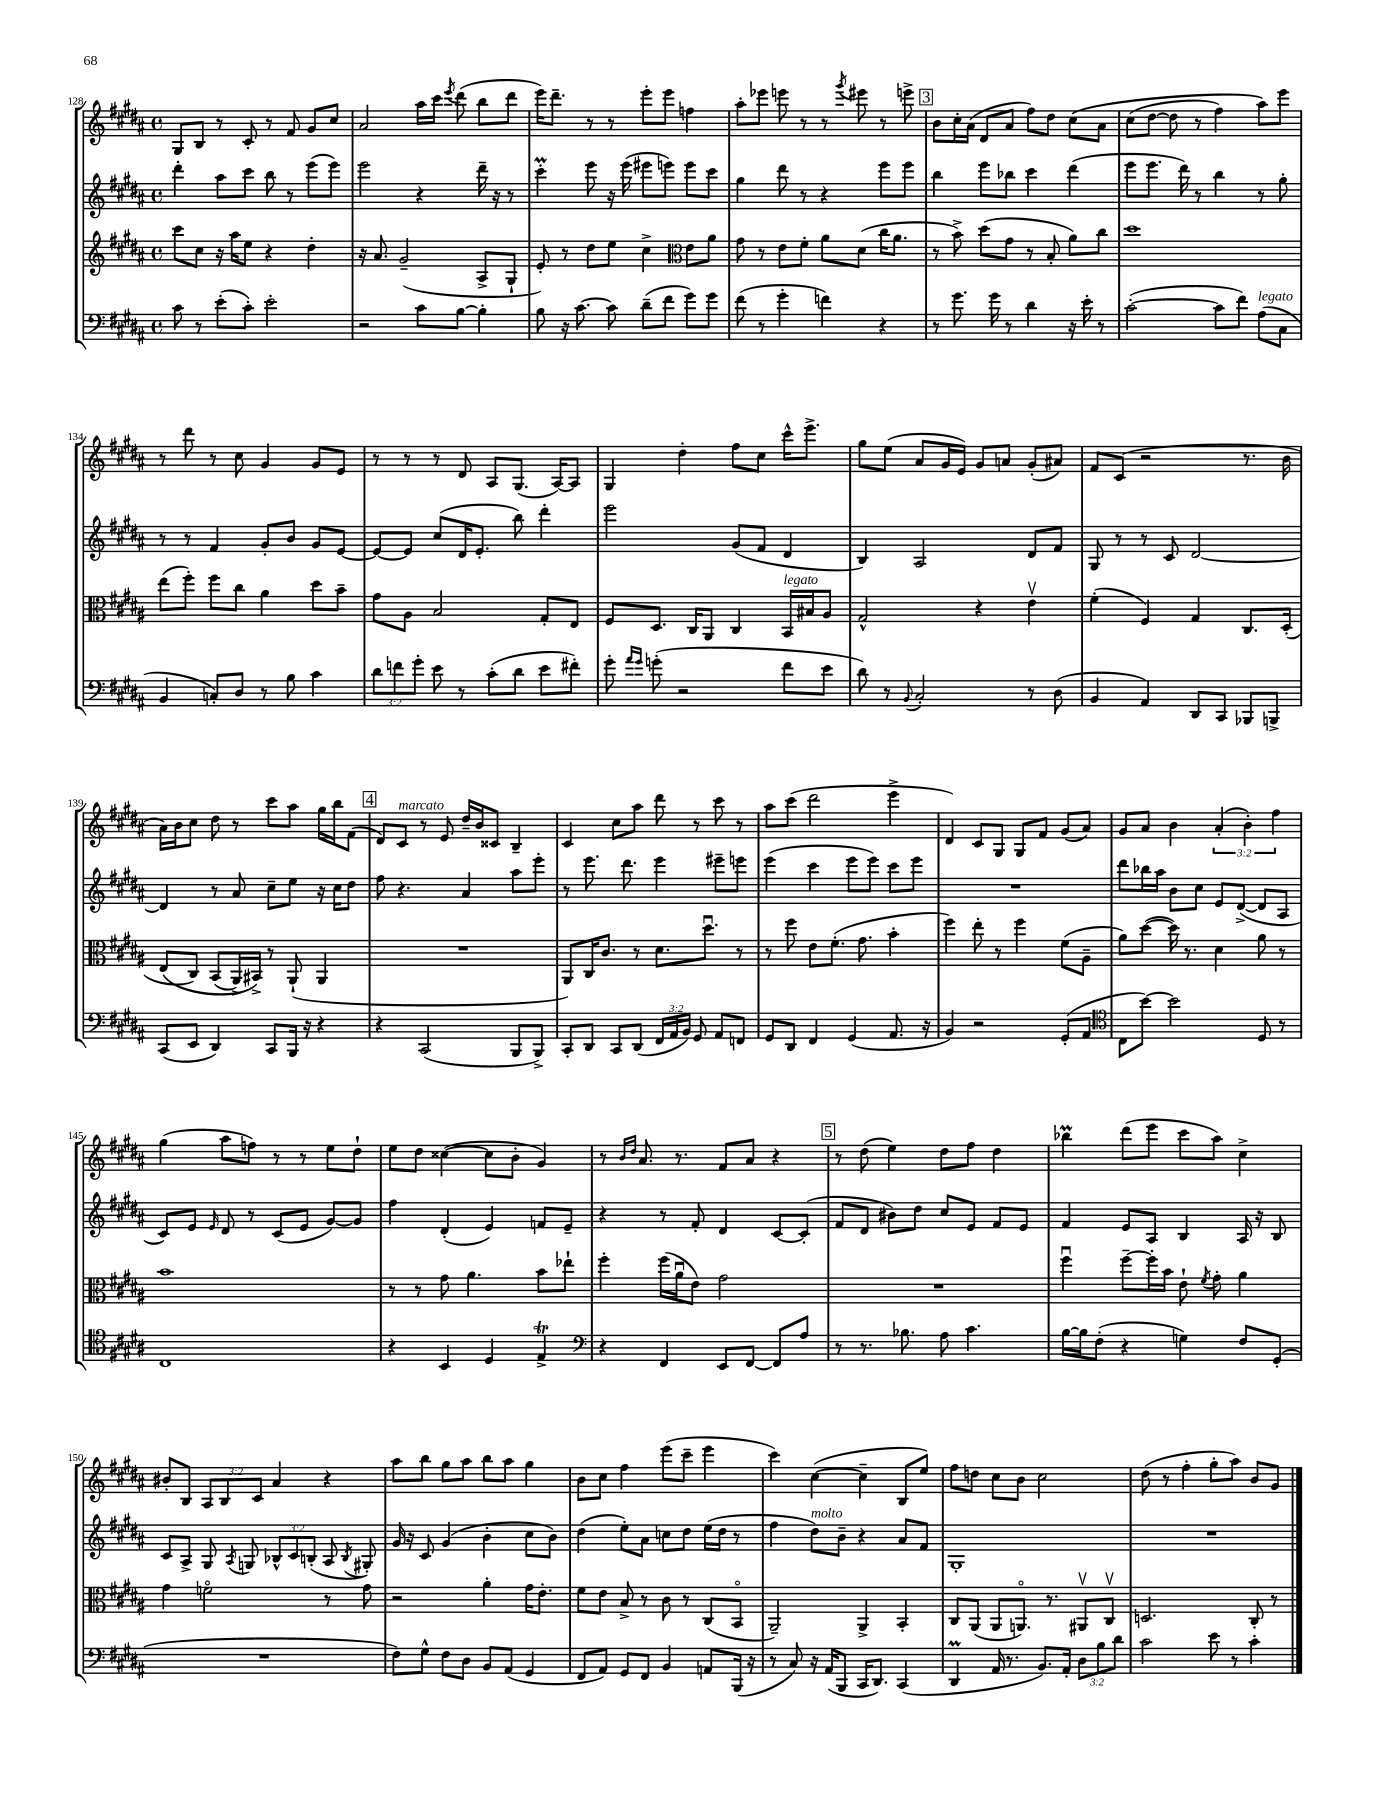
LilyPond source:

<<
\new StaffGroup <<
\new Staff = "s0" {
    \clef treble \key b \major \defaultTimeSignature \time 4/4 \override Staff.TupletNumber.text = #tuplet-number::calc-fraction-text
    \autoBeamOff gis8[ b8] r8 cis'8-. r8 fis'8 gis'8[ cis''8] |
    ais'2 ais''16[ cis'''16] \acciaccatura { e'''8 } dis'''8( b''8[ dis'''8] |
    e'''16[) dis'''8.]-- r8 r8 e'''8[-. e'''8] f''4 |
    ais''8[-. ees'''8] e'''8 r8 r8 \acciaccatura { gis'''8 } eis'''8 r8 e'''8-> |
    \mark \markup { \box "3" } b'8[ cis''16-. ais'16]( dis'8[ ais'8] fis''8[) dis''8] cis''8[\( ais'8] |
    cis''8[( dis''8]~ dis''8 r8 fis''4) ais''8[\) e'''8] |
    r8 dis'''8 r8 cis''8 gis'4 gis'8[ e'8] |
    r8 r8 r8 dis'8 ais8[ gis8.]( ais16[~) ais8] |
    gis4 dis''4-. fis''8[ cis''8] cis'''16[-^ e'''8.]-> |
    gis''8[ e''8]( ais'8[ gis'16 e'16]) gis'8[ a'8] gis'8[-.( ais'8]) |
    fis'8[ cis'8]( r2 r8. b'16 |
    ais'16[) b'16 cis''8] dis''8 r8 cis'''8[ ais''8] gis''16[ b''16 fis'8]( |
    \mark \markup { \box "4" } dis'8[) cis'8]^\markup { \italic "marcato" } r8 e'8 dis''16[-- b'16 cisis'8] b4-- |
    cis'4 cis''8[ ais''8] dis'''8 r8 cis'''8 r8 |
    ais''8[ cis'''8]( dis'''2 e'''4-> |
    dis'4) cis'8[ gis8] gis8[ fis'8] gis'8[( ais'8]) |
    gis'8[ ais'8] b'4 \tuplet 3/2 { ais'4-.( b'4-.) fis''4 } |
    gis''4( ais''8[ f''8]) r8 r8 e''8[ dis''8]-! |
    e''8[ dis''8] cisis''4~( cisis''8[ b'8]-. gis'4) |
    r8 \grace { b'16[ dis''16] } ais'8. r8. fis'8[ ais'8] r4 |
    \mark \markup { \box "5" } r8 dis''8( e''4) dis''8[ fis''8] dis''4 |
    bes''4\prall dis'''8[( e'''8] cis'''8[ ais''8]) cis''4-> |
    bis'8[-. b8] \tuplet 3/2 { ais8[ b8 cis'8] } ais'4 r4 |
    ais''8[ b''8] gis''8[ ais''8] b''8[ ais''8] gis''4 |
    b'8[ cis''8] fis''4 e'''8[( cis'''8]-- e'''4 |
    cis'''4) cis''4~( cis''4-- b8[ e''8]) |
    fis''8[ d''8] cis''8[ b'8] cis''2 |
    dis''8( r8 fis''4-. gis''8[-. ais''8]) b'8[ gis'8] \bar "|." |
}
\new Staff = "s1" {
    \clef treble \key b \major \defaultTimeSignature \time 4/4 \override Staff.TupletNumber.text = #tuplet-number::calc-fraction-text
    \autoBeamOff dis'''4-. ais''8[ cis'''8] b''8 r8 e'''8[( e'''8]) |
    e'''2 r4 dis'''16-- r16 r8 |
    cis'''4-.\prall e'''8 r16 e'''16( eis'''8[ e'''8]) e'''8[ cis'''8] |
    gis''4 dis'''8 r8 r4 e'''8[ e'''8] |
    \mark \markup { \box "3" } b''4 e'''8[ bes''8] cis'''4 dis'''4( |
    e'''8[ e'''8.] dis'''16) r8 b''4 r8 gis''8-. |
    r8 r8 fis'4 gis'8[-. b'8] gis'8[ e'8]~ |
    e'8[~ e'8] cis''8[( dis'16 e'8.]-. b''8) dis'''4-. |
    e'''2 gis'8[( fis'8] dis'4 |
    b4) ais2 dis'8[ fis'8] |
    gis8 r8 r8 cis'8 dis'2~ |
    dis'4 r8 ais'8 cis''8[-- e''8] r16 cis''16[ dis''8] |
    \mark \markup { \box "4" } fis''8 r4. ais'4 ais''8[ e'''8]-. |
    r8 e'''8. dis'''8. e'''4 eis'''8[-- e'''8] |
    e'''4( cis'''4 e'''8[ e'''8]) cis'''8[ e'''8] |
    R1 |
    dis'''8[ bes''16 ais''16] b'8[ cis''8] e'8[ dis'8]~->( dis'8[ ais8] |
    cis'8[) e'8] \grace { e'16 } dis'8 r8 cis'8[( e'8] gis'8[~) gis'8] |
    fis''4 dis'4-.( e'4) f'8[ e'8]-- |
    r4 r8 fis'8-. dis'4 cis'8[~ cis'8]-.( |
    \mark \markup { \box "5" } fis'8[ dis'8] bis'8[) dis''8] cis''8[ e'8] fis'8[ e'8] |
    fis'4 e'8[ ais8] b4 ais16 r16 b8 |
    cis'8[ ais8]-> gis8 \acciaccatura { ais8 } g8 \tuplet 3/2 { bes8[-^ cis'8 b8]-.( } ais8 \acciaccatura { b8 } gis8-.) |
    gis'16 r16 cis'8 gis'4( b'4-. cis''8[ b'8]) |
    dis''4( e''8[-.) ais'8] c''8[ dis''8] e''16[( dis''16] r8 |
    fis''4 dis''8[^\markup { \italic "molto" }) b'8]-- r4 ais'8[ fis'8] |
    gis1-. |
    R1 \bar "|." |
}
\new Staff = "s2" {
    \clef treble \key b \major \defaultTimeSignature \time 4/4
    \autoBeamOff cis'''8[ cis''8] r16 ais''16[ e''8] r4 dis''4-. |
    r16 ais'8. gis'2--( ais8[-> gis8]-! |
    e'8-.) r8 dis''8[ e''8] cis''4-> \clef alto e'8[ ais'8] |
    gis'8 r8 e'8[ fis'8]-. ais'8[ dis'8]( cis''16[ ais'8.] |
    \mark \markup { \box "3" } r8 b'8->) dis''8[( gis'8] r8 b8-. ais'8[) cis''8] |
    dis''1 |
    e''8[( fis''8]-.) fis''8[ cis''8] ais'4 dis''8[ b'8]-- |
    gis'8[ ais8] b2 gis8[-. e8] |
    fis8[ dis8.] cis16[ ais,8] cis4 b,16[^\markup { \italic "legato" } bis16 ais8] |
    gis2-^ r4 e'4\upbow |
    fis'4-.( fis4) gis4 cis8.[ dis16]-.( |
    e8[\( cis8]) b,8[( ais,16->) bis,16]->\) r8 ais,8-!( ais,4 |
    \mark \markup { \box "4" } R1 |
    ais,8[) cis16 cis'8.] r8 dis'8.[ dis''8.]\downbow r8 |
    r8 fis''8 e'8[ fis'8.]-.( gis'8. b'4-. |
    fis''4) e''8-. r8 fis''4 fis'8[( ais8]-- |
    ais'8[) dis''8]~( dis''16) r8. dis'4 ais'8 r8 |
    b'1 |
    r8 r8 gis'8 ais'4. b'8[ ees''8]-! |
    fis''4-. fis''16[( ais'16\downbow e'8]) gis'2 |
    \mark \markup { \box "5" } R1 |
    fis''4\downbow fis''8[~-- fis''16-. b'16] e'8-! \acciaccatura { fis'8 } gis'8-. ais'4 |
    gis'4 f'2\flageolet r8 gis'8 |
    r2 ais'4-. gis'16[ e'8.]-. |
    fis'8[ e'8] b8-> r8 cis'8 r8 cis8[( b,8]\flageolet |
    ais,2--) ais,4-> b,4-. |
    cis8[ ais,8]( ais,8[ a,8.]\flageolet) r8. ais,8[\upbow cis8]\upbow |
    d2. cis8-. r8 \bar "|." |
}
\new Staff = "s3" {
    \clef bass \key b \major \defaultTimeSignature \time 4/4 \override Staff.TupletNumber.text = #tuplet-number::calc-fraction-text
    \autoBeamOff cis'8 r8 e'8[-.( cis'8]-.) e'2-. |
    r2 cis'8[ b8]~ b4-. |
    b8 r16 cis'8.~ cis'8 dis'8[--( fis'8] gis'8[) gis'8] |
    fis'8( r8 gis'4-. f'4) r4 |
    \mark \markup { \box "3" } r8 gis'8. gis'16 r8 dis'4 r16 e'16-. r8 |
    cis'2~-.( cis'8[ fis'8]) ais8[^\markup { \italic "legato" }( cis8] |
    b,4 c8[-.) dis8] r8 b8 cis'4 |
    \tuplet 3/2 { dis'8[ f'8 gis'8]-. } e'8 r8 cis'8[-.( dis'8] e'8[ fis'8]-.) |
    gis'8-. \grace { ais'16[ gis'16] } g'8-.( r2 fis'8[ e'8] |
    dis'8) r8 \appoggiatura { b,8 } cis2-. r8 dis8( |
    b,4 ais,4) dis,8[ cis,8] bes,,8[ b,,8]-> |
    cis,8[( e,8] dis,4) cis,8[ b,,16] r16 r4 |
    \mark \markup { \box "4" } r4 cis,2( b,,8[ b,,8]->) |
    cis,8[-. dis,8] cis,8[ dis,8]( \tuplet 3/2 { fis,16[ ais,16 b,16]) } gis,8 ais,8[ f,8] |
    gis,8[ dis,8] fis,4 gis,4( ais,8. r16 |
    b,4) r2 gis,8[-.( ais,8] |
    \clef tenor cis8[ b'8]~) b'2 dis8 r8 |
    cis1 |
    r4 b,4 dis4 e4->\trill |
    \clef bass r4 fis,4 e,8[ fis,8]~ fis,8[ ais8] |
    \mark \markup { \box "5" } r8 r8. bes8. ais8 cis'4. |
    b16[~ b16 fis8]-.( r4 g4) fis8[ gis,8]-.( |
    R1 |
    fis8[) gis8]-^ fis8[ dis8] b,8[ ais,8]( gis,4 |
    fis,8[ ais,8]) gis,8[ fis,8] b,4 a,8[ b,,16]( r16 |
    r8 cis8) r16 ais,16[( b,,8] cis,16[ dis,8.]) cis,4( |
    dis,4\prall ais,16 r8. b,8.[) ais,16]-. \tuplet 3/2 { dis8[ b8 dis'8] } |
    cis'2 e'8 r8 cis'4-. \bar "|." |
}
>>
>>
\layout { \context { \Score currentBarNumber = #128 } }
